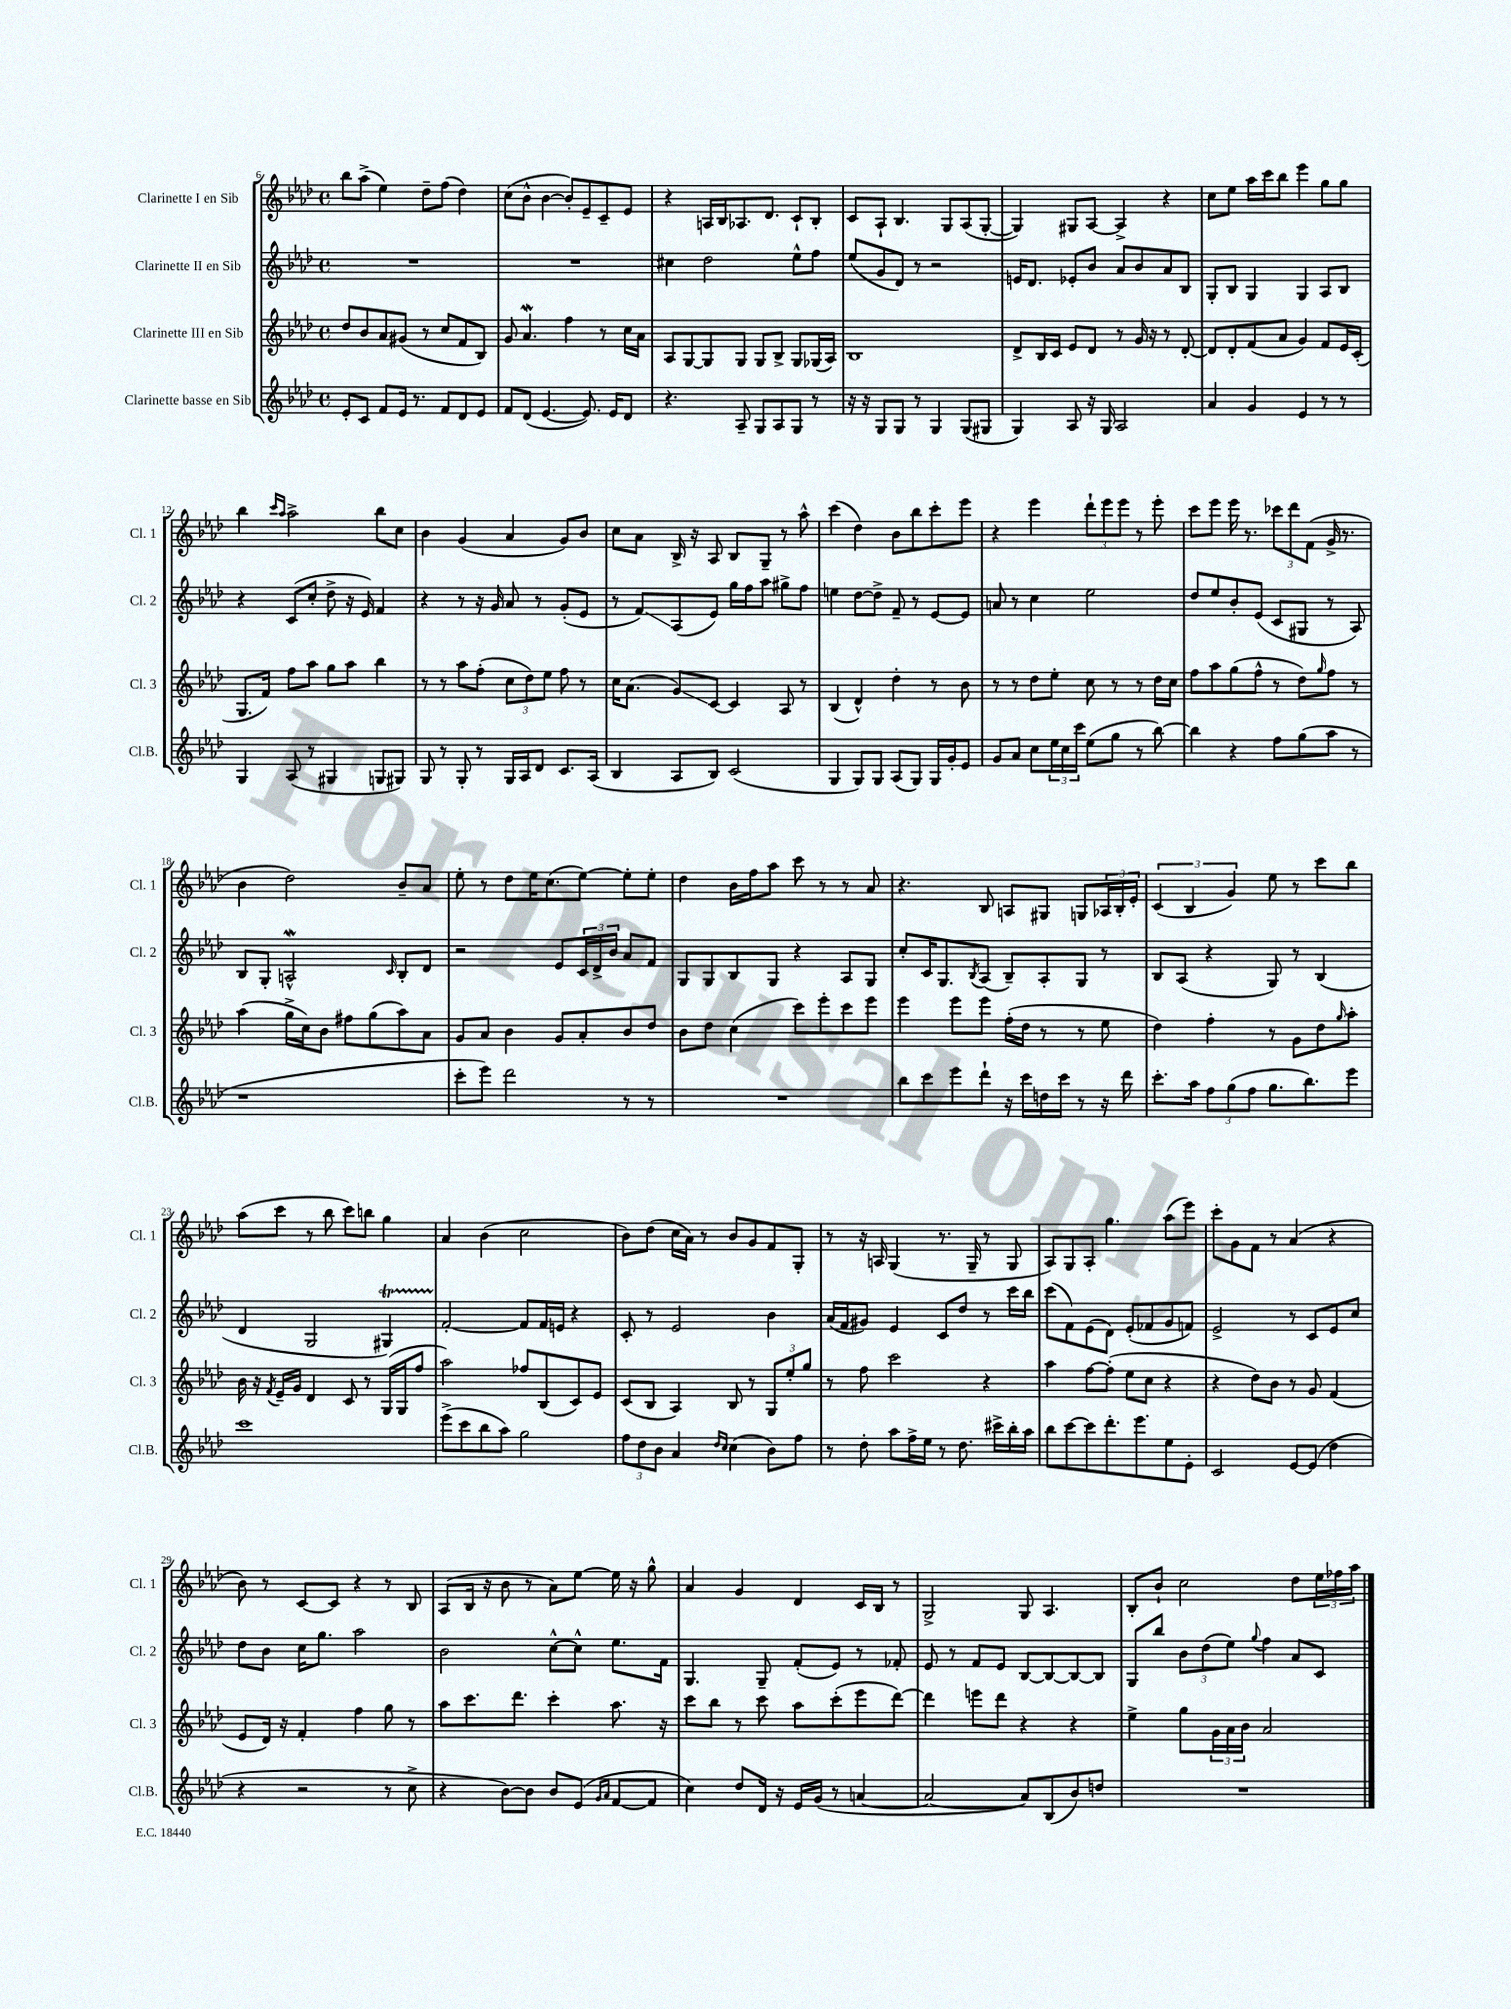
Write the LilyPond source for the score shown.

<<
\new StaffGroup <<
\new Staff = "s0" \with { instrumentName = "Clarinette I en Sib" shortInstrumentName = "Cl. 1" } {
    \clef treble \key aes \major \defaultTimeSignature \time 4/4
    bes''8 aes''8->( ees''4) des''8-- f''8( des''4) |
    c''8( bes'8-^ bes'4~ bes'8-.) ees'8-- c'8-- ees'8 |
    r4 a16 bes16 aes8. des'8. c'8-! bes8-. |
    c'8 aes8-! bes4. g8 aes8( g8~-. |
    g4) gis8 aes8~ aes4-> r4 |
    c''8 ees''8 aes''16 c'''16 bes''8 ees'''4 g''8 g''8 |
    bes''4 \grace { c'''16 aes''16 } aes''2-> bes''8 c''8 |
    bes'4 g'4( aes'4 g'8) bes'8 |
    c''8 aes'8 bes16-> r16 aes8 bes8 g8-- r8 aes''8-^ |
    c'''4( des''4) bes'8 bes''8 c'''8-. ees'''8 |
    r4 ees'''4 \tuplet 3/2 { des'''8-! ees'''8 ees'''8 } r8 ees'''8-. |
    c'''8 ees'''8 ees'''16 r8. \tuplet 3/2 { ces'''8 des'''8 f'8( } g'16-> r8. |
    bes'4 des''2) bes'8-- aes'8 |
    ees''8-. r8 des''8 ees''16 c''8.( ees''8~) ees''8-. ees''8-. |
    des''4 bes'16 f''16 aes''8 c'''8 r8 r8 aes'8 |
    r4. bes8 a8 gis8 g8 \tuplet 3/2 { aes16 bes16-. ees'16-. } |
    \tuplet 3/2 { c'4( bes4 g'4) } ees''8 r8 c'''8 bes''8 |
    aes''8( c'''8 r8 bes''8 c'''8) b''8 g''4 |
    aes'4 bes'4( c''2 |
    bes'8) des''8( c''16 aes'16) r8 bes'8 g'8 f'8 g8-. |
    r8 r16 a16 g4( r8. g16-- r8 g8 |
    aes8) g8 aes8-. g''4. aes''8( ees'''8) |
    c'''8-. g'8 f'8 r8 aes'4( r4 |
    bes'8) r8 c'8~ c'8 r4 r8 bes8 |
    aes8( bes16 r16 bes'8 r8 aes'8) ees''8~ ees''16 r16 g''8-^ |
    aes'4 g'4 des'4 c'16 bes16 r8 |
    g2-> g8 aes4. |
    bes8-. bes'8-! c''2 des''8 \tuplet 3/2 { ees''16 fes''16 aes''16 } \bar "|." |
}
\new Staff = "s1" \with { instrumentName = "Clarinette II en Sib" shortInstrumentName = "Cl. 2" } {
    \clef treble \key aes \major \defaultTimeSignature \time 4/4
    R1 |
    R1 |
    cis''4 des''2 ees''8-^ f''8 |
    ees''8( g'8 des'8) r8 r2 |
    e'16 des'8. ees'8-. bes'8 aes'8 bes'8 aes'8 bes8 |
    g8-. bes8 g4 g4 aes8 bes8 |
    r4 c'8( c''8-. des''8-> r16 ees'16) f'4 |
    r4 r8 r16 g'16 aes'8 r8 g'8-.( ees'8 |
    r8 f'8\glissando) aes8( ees'8) g''16 f''16 aes''8 gis''8-> f''8 |
    e''4 des''8~ des''8-> f'8-- r8 ees'8~ ees'8 |
    a'8 r8 c''4 ees''2 |
    des''8 ees''8 bes'8-. ees'8( c'8 gis8 r8 aes8) |
    bes8 g8-. a2-^\mordent \grace { c'16 } bes8-. des'8 |
    r2 ees'8 \tuplet 3/2 { c'16 des'16-> bes'16 } aes'8 f'8 |
    g8 g8 bes8 g8 r4 aes8 g8 |
    c''8-. c'16 g8. \acciaccatura { bes8 } aes8( bes8--) aes8-. g8 r8 |
    bes8 aes8( r4 g8) r8 bes4( |
    des'4 g2 gis4\startTrillSpan) |
    f'2~-.\stopTrillSpan f'8 f'16 e'16 r4 |
    c'8-. r8 ees'2 bes'4 |
    aes'16( f'16 gis'8) ees'4 c'8 des''8 r8 c'''16 bes''16 |
    c'''8( f'8) ees'8( des'8) ees'8-.( fes'8 g'8 f'8) |
    ees'2-> r8 c'8 ees'8 c''8 |
    des''8 bes'8 c''16 g''8. aes''2 |
    bes'2 c''8~-^ c''8-^ ees''8. f'16 |
    g4. g8-- f'8-.( ees'8) r8 fes'8-. |
    ees'8 r8 f'8 ees'8 bes8~ bes8~ bes8~ bes8 |
    g8 bes''8 \tuplet 3/2 { bes'8 des''8( ees''8) } \appoggiatura { g''8 } f''4 aes'8 c'8 \bar "|." |
}
\new Staff = "s2" \with { instrumentName = "Clarinette III en Sib" shortInstrumentName = "Cl. 3" } {
    \clef treble \key aes \major \defaultTimeSignature \time 4/4
    des''8 bes'8 aes'8 gis'8( r8 c''8 f'8 bes8) |
    g'8 aes'4.\mordent f''4 r8 c''16 aes'16 |
    aes8 g8~ g8 g8 g8 bes8-> g8 ges16( aes16) |
    bes1 |
    des'8-> bes16 c'16 ees'8 des'8 r8 g'16 r16 r8 des'8~-. |
    des'8 des'8-. f'8( aes'8 g'4) f'8 ees'16 c'16-.( |
    g8. f'16) f''8 aes''8 g''8 aes''8 bes''4 |
    r8 r8 aes''8 f''8-.( \tuplet 3/2 { c''8 des''8) ees''8 } f''8 r8 |
    c''16 aes'8.( g'8\glissando) c'8~ c'4 aes8 r8 |
    bes4( des'4-^) des''4-. r8 bes'8 |
    r8 r8 des''8 ees''8-. c''8 r8 r8 des''16 c''16 |
    f''8 aes''8 g''8( f''8-^ r8 des''8) \grace { g''16 } f''8 r8 |
    aes''4( g''16-> c''16) bes'8 fis''8 g''8( aes''8) aes'8 |
    g'8 aes'8 bes'4 g'8 aes'8-. bes'8 des''8 |
    bes'8 des''8 c''4( c'''8) ees'''8-. c'''8 ees'''8 |
    ees'''4 ees'''8 ees'''8 f''16-.( des''16 r8 r8 ees''8 |
    des''4) f''4-. r8 g'8 des''8 \grace { g''16 } aes''8-. |
    bes'16 r16 \acciaccatura { f'8 } ees'16-- g'16 des'4 c'8 r8 g16( g16 f''8 |
    aes''2) fes''8 bes8( c'8) ees'8 |
    c'8( bes8 aes4) bes8 r8 \tuplet 3/2 { g8 ees''8-. g''8 } |
    r8 f''8 c'''2 r4 |
    aes''4 f''8~ f''8-.( ees''8 c''8 r4 |
    r4 des''8) bes'8 r8 g'8 f'4( |
    ees'8 des'16) r16 f'4-. f''4 g''8 r8 |
    aes''8 c'''8. des'''8. c'''4-. aes''8. r16 |
    c'''8 bes''8 r8 c'''8 aes''8 c'''8-.( ees'''8 des'''8~) |
    des'''4 e'''8 des'''8 r4 r4 |
    ees''4-> g''8 \tuplet 3/2 { g'16 aes'16 bes'16 } aes'2 \bar "|." |
}
\new Staff = "s3" \with { instrumentName = "Clarinette basse en Sib" shortInstrumentName = "Cl.B." } {
    \clef treble \key aes \major \defaultTimeSignature \time 4/4
    ees'8-. c'8 f'8 ees'16 r8. f'8 des'8 ees'8 |
    f'8 des'8( ees'4.~ ees'8.) ees'16 des'8 |
    r4. aes8-- g8 aes8 g8 r8 |
    r16 r16 g8 g8 r8 g4 g8( gis8 |
    g4) aes8 r16 g16 aes2 |
    aes'4 g'4 ees'4 r8 r8 |
    g4 aes8( r8 gis4 g8 gis8) |
    g8 r8 g8-. r8 g16 aes16 des'8 c'8. aes16( |
    bes4 aes8 bes8) c'2( |
    g4 g8) g8 aes8( g8) g16 g'16-. ees'8 |
    g'8 aes'8 c''8 \tuplet 3/2 { ees''16 c''16 c'''16 } ees''8( g''8 r8 bes''8~) |
    bes''4 r4 f''8 g''8( aes''8 r8 |
    r1 |
    c'''8-. ees'''8) des'''2 r8 r8 |
    R1 |
    bes''8 c'''8 ees'''8 des'''8-! r16 c'''16 d''16 c'''16 r8 r16 des'''16 |
    c'''8.-. aes''16 \tuplet 3/2 { f''8 g''8( f''8 } g''8. bes''8.) ees'''8 |
    c'''1 |
    ees'''8->( c'''8 bes''8 aes''8) g''2 |
    \tuplet 3/2 { f''8 des''8 bes'8 } aes'4 \grace { des''16 c''16 } c''4( bes'8) f''8 |
    r8 des''8-. aes''8 f''16-> ees''16 r8 des''8. cis'''16-> bes''16-. aes''16 |
    bes''8 c'''8~ c'''8 des'''8.-. ees'''8. ees''8 ees'8-. |
    c'2 ees'8~ ees'8( des''4 |
    r4 r2 r8 c''8-> |
    r4 bes'8~) bes'8 bes'8 ees'8( \grace { g'16 aes'16 } f'8~ f'8 |
    c''4) des''8 des'16 r16 ees'16 g'16( r8 a'4~ |
    a'2~ a'8) bes8( bes'8) d''8 |
    R1 \bar "|." |
}
>>
>>
\layout { \context { \Score currentBarNumber = #6 } }
